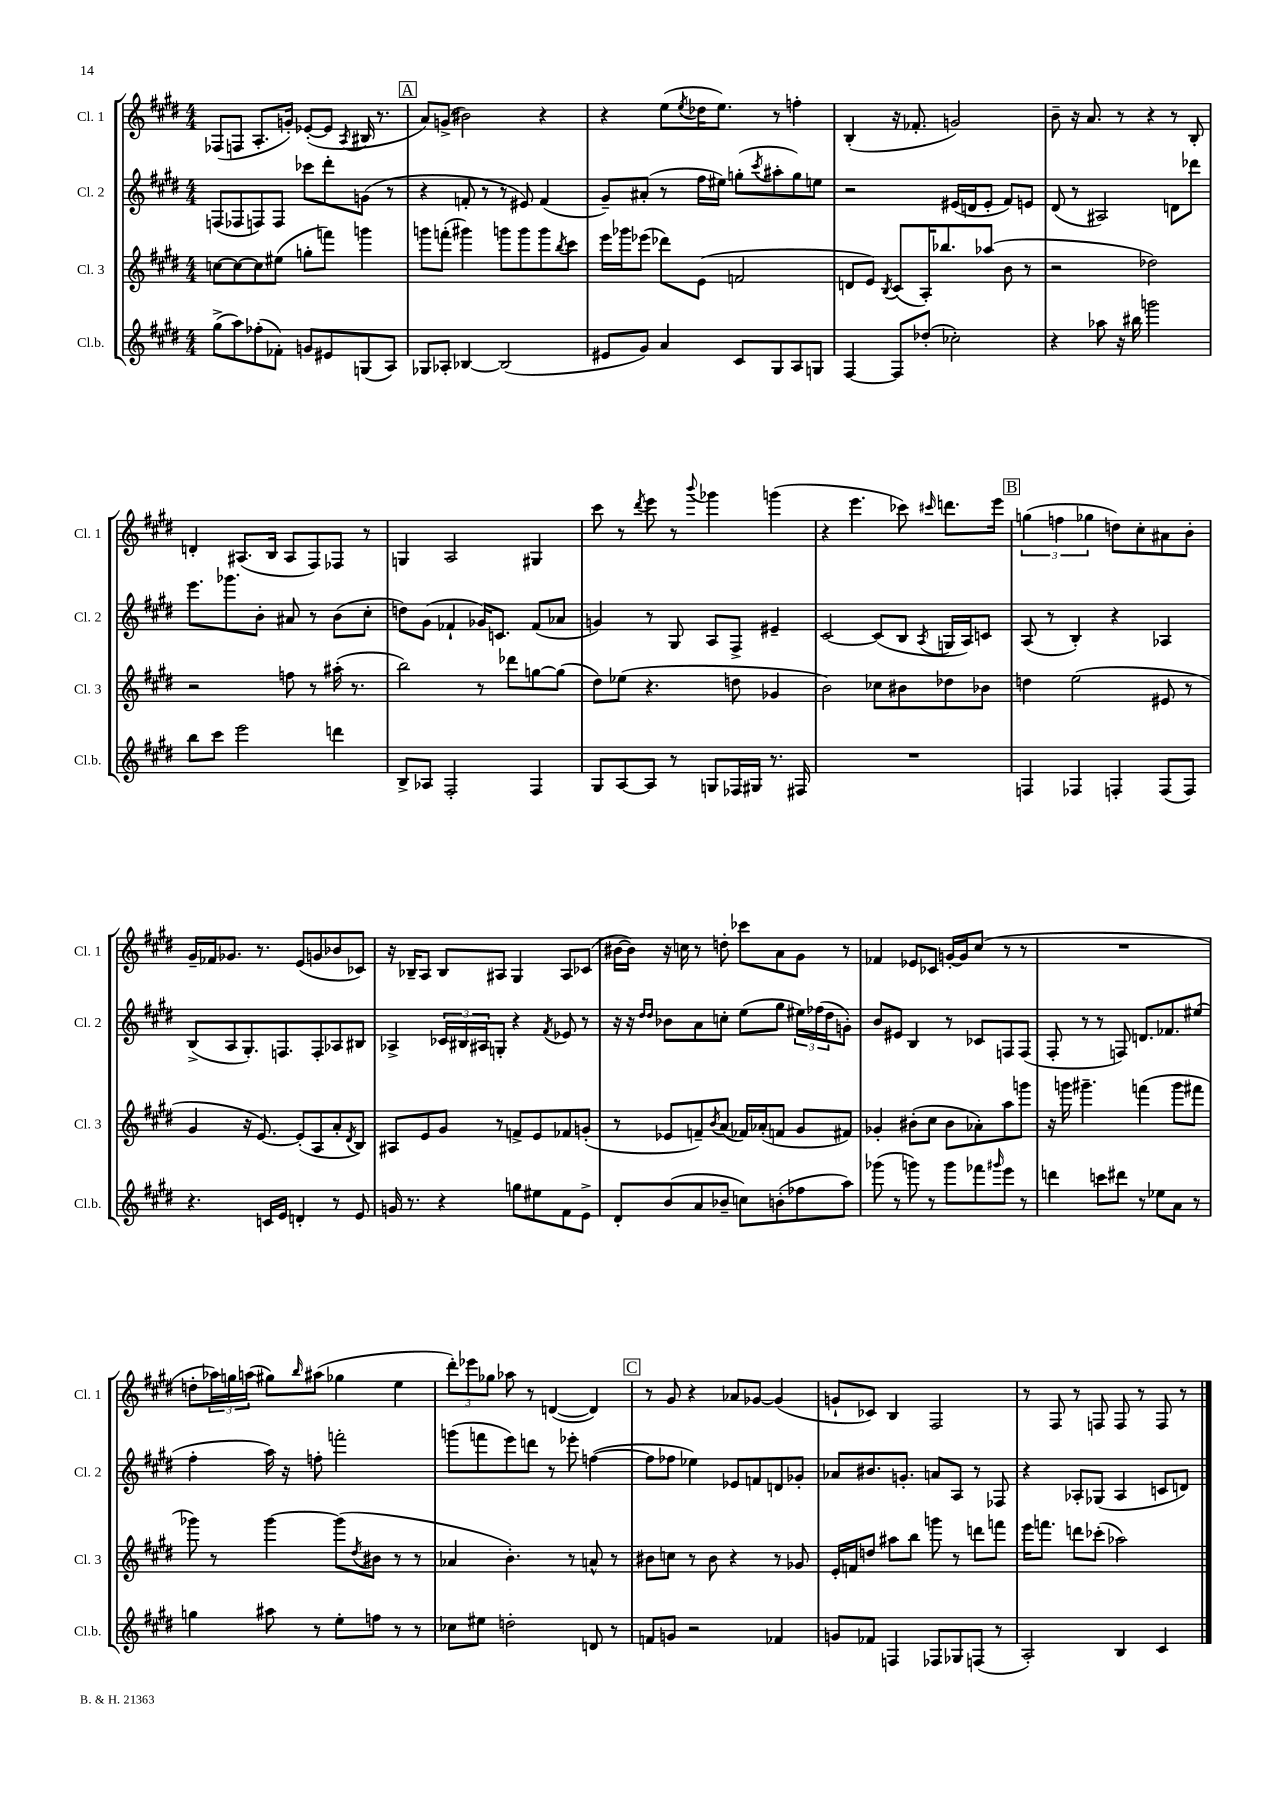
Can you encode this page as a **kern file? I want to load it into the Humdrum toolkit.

**kern	**kern	**kern	**kern
*part4	*part3	*part2	*part1
*staff4	*staff3	*staff2	*staff1
*I"Cl.b.	*I"Cl. 3	*I"Cl. 2	*I"Cl. 1
*I'Cl.b.	*I'Cl. 3	*I'Cl. 2	*I'Cl. 1
*clefG2	*clefG2	*clefG2	*clefG2
*k[f#c#g#d#]	*k[f#c#g#d#]	*k[f#c#g#d#]	*k[f#c#g#d#]
*M4/4	*M4/4	*M4/4	*M4/4
=4	=4	=4	=4
(8gg#^\L	[8ccn\L	(8Fn/L	(8F-X/L
8aa\)	8cc\_	8F-X/	8Fn/J
(8ff-X'\	8cc\]	8Fn/)	8.A'/L
8f-X'\J)	(8ee#X\J	8F/J	.
.	.	.	16gn'/Jk)
8gn/L	8ggn'\L	8ccc-X\L	([8e-X'/L
8e#X/	8fffn\J)	8ddd#'\	8e-/J]
.	.	.	8qA/
(8Gn/	4gggn\	(8gn\J	16B#X/
.	.	.	8.r
8A/J)	.	8r	.
!!LO:REH:place=s1:t=A
=5	=5	=5	=5
8G-X/L	8gggn\L	4r	8a/L)
8A-X'/J	(8fffn'\J	.	(8gn^/J
[4B-X/	4ggg#X\)	8fn'/	2b#X\)
.	.	8r	.
(2B-/]	8gggn\L	8r	.
.	8ggg\	8e#X/)	.
.	8ggg\	(4f/	4r
.	8qbb/	.	.
.	8ccc#\J	.	.
=6	=6	=6	=6
8e#X/L	16eee\LL	8g#~/L)	4r
.	16ggg-X\J	.	.
8g#/J)	(8eee-X\J	(8a#X'/J	.
4a/	8ddd-X\L)	8r	(8ee\L
.	.	.	8qee/
.	(8e\J	16ff#\LL	16dd-X\K
.	.	16ee#X\JJ)	8.ee\J)
8c#/L	2fn/	(8ggn'\L	.
.	.	8qccc#/	.
8G#/	.	8aa#X'\	8r
8A/	.	8gg\)	4ffn'\
8Gn/J	.	8een\J	.
=7	=7	=7	=7
[4F#/	8dn/L	2r	(4B'/
.	8e/J)	.	.
.	8qB/	.	.
8F#/L]	(8c#/L	.	16r
.	.	.	8.f-X'/
(8dd-X'/J	16A'/K)	.	.
.	8.bb-X/	.	.
2cc-X'\)	.	(16e#X/LL	2gn/)
.	.	16dn/J	.
.	(8aa-X/J	8e#'/J	.
.	8b\	8f#/L)	.
.	8r	8en/J	.
=8	=8	=8	=8
4r	2r	(8d#/	8b~\
.	.	8r	16r
.	.	.	8.a/
8aa-X\	.	2A#X/)	.
16r	.	.	8r
16bb#X\	.	.	.
2gggn\	2dd-X\)	.	4r
.	.	8dn\L	8r
.	.	8ddd-X\J	8B'/
!!LO:LB:g=z
=9	=9	=9	=9
8bb\L	2r	8.eee\L	4dn'/
8ccc#\J	.	.	.
.	.	8.ggg-X\	.
2eee\	.	.	(8.A#X/L
.	.	8b'\J	.
.	.	.	16B/Jk
.	8ffn\	8a#X/	8A#/L
.	8r	8r	8F#/)
4dddn\	(16aa#X'\	(8b\L	8F-X/J
.	8.r	.	.
.	.	8cc#'\J	8r
=10	=10	=10	=10
8B^/L	2bb\)	8ddn\L)	4Gn/
8A-X/J	.	(8g#\J	.
2F#'/	.	4f-X`/	2A/
.	8r	16g-X/KL)	.
.	.	8.cn/J	.
.	8ddd-X\L	.	.
4F#/	[8ggn\	(8f-/L	4G#X/
.	(8gg\J]	8a-X/J	.
=11	=11	=11	=11
8G#/L	8dd#\L)	4gn/)	8ccc#\
[8A/	(8ee-X\J	.	8r
.	.	.	8qddd#/
8A/J]	4.r	8r	8eee\
8r	.	8G#/	8r
.	.	.	8qqbbb/
8Gn/L	.	8A/L	4ggg-X\
16F-X/L	8ddn\	8F#^/J	.
16G#X/JJ	.	.	.
8.r	4g-X/	4e#X~/	(4gggn\
16F#X/	.	.	.
=12	=12	=12	=12
1r	2b\)	[2c#/	4r
.	.	.	4.eee\
.	8cc-X\L	(8c#/L]	.
.	8b#X\	8B/J	8ccc-X\)
.	.	8qA/	16qqccc#X/
.	8dd-X\	16Gn/LL	8.dddn\L
.	.	16A/J)	.
.	8b-X\J	8cn/J	.
.	.	.	16eee\Jk
!!LO:REH:place=s1:t=B
=13	=13	=13	=13
4Fn/	4ddn\	(8A/	(6ggn\
.	.	8r	.
.	.	.	6ffn\
4F-X/	(2ee\	4B'/)	.
.	.	.	6gg-X\
4Fn'/	.	4r	8ddn\L)
.	.	.	8cc#'\
(8F/L	8e#X/	4A-X/	8a#X\
8F/J)	8r	.	8b'\J
!!LO:LB:g=z
=14	=14	=14	=14
4.r	4g#/	(8B^/L	16g#~/LL
.	.	.	16f-X/J
.	.	8A/	8.g-X/J
.	16r	8.G#'/)	.
.	[8.e/)	.	8.r
16cn/LL	.	.	.
16e/JJ	.	8.Fn/	.
4dn'/	(8e'/L]	.	(8e/L
.	8A/	8F'/	8gn/
8r	8a'/	8A-X/	8b-X/
.	8qd#/	.	.
8e/	8B/J)	8B#X/J	8c-X/J)
=15	=15	=15	=15
16gn/	8A#X/L	4A-X^/	16r
8.r	.	.	16B-X~/KL
.	8e/	.	8A/J
4r	8g#/J	24c-X/LL	8B-/L
.	.	24B#X/	.
.	.	24A#X/J	.
.	8r	8Gn'/J	8A#X/J
8ggn\L	8fn^/L	4r	4G#/
8ee#X\	8e/	.	.
.	.	8qf#/	.
8f#\	8f-X/	8e-X/	8A#/L
8e^\J	(8gn'/J	8r	(8c-X/J
=16	=16	=16	=16
8d#'/L	8r	16r	[16b#X\LL
.	.	16r	16b#\JJ])
.	.	16qqdd#/LL	.
.	.	16qqdd#/JJ	.
(8b/	8e-X/L	8b-X\L	16r
.	.	.	16ccn\
8a/	8fn~/)	8a\	8r
.	8qb/	.	.
8b-X~/J	(8a/J	8ccn'\J	8ddn'\
8ccn\L)	16f-X/LL)	(8ee\L	8ccc-X\L
.	(16a-X'/J	.	.
(8bn'\	8fn/J	8gg#\J	8a\
8ff-X\	8g#/L	24ee#X\LL)	8g#\J
.	.	(24ff-X\	.
.	.	24dd#\J	.
8aa\J)	8f#X/J)	8gn'\J)	8r
=17	=17	=17	=17
(8ggg-X\	4g-X'/	8b/L	4f-X/
8r	.	8e#X/J	.
8gggn\)	(8b#X'\L	4B/	8e-X/L
8r	8cc#\J	.	8c-X/J
8ggg\L	8b#\L	8r	[16gn'/LL
.	.	.	16g/J]
8fff-X\	8a-X'\)	8c-X/L	(8cc#/J
16qqggg#X/	.	.	.
8eee\J	8aa\	8Fn/	8r
8r	8gggn\J	(8F/J	8r
=18	=18	=18	=18
4dddn\	16r	8F#'/	1r
.	16gggn\	.	.
.	4.ggg#X~\	8r	.
8cccn\L	.	8r	.
8ddd#X\J	.	8Fn/)	.
8r	(4fffn\	8.dn/L	.
8ee-X\L	.	.	.
.	.	8.f-X/	.
8a\J	8ggg#\L	.	.
8r	8fff#X\J	(8ee#X/J	.
!!LO:LB:g=z
=19	=19	=19	=19
4ggn\	8ggg-X\)	4ff#'\	8ddn'\L
.	8r	.	24aa-X\L)
.	.	.	24ggn\
.	.	.	(24aan\JJ
8aa#X\	[4ggg-\	16aa\)	8gg#X\L)
.	.	16r	.
.	.	.	16qqbb/
8r	.	8ffn'\	(8aa#X\J
8ee'\L	(8ggg-\L]	2fffn'\	4gg-X\
.	8qdd#/	.	.
8ffn\J	8b#X\J	.	.
8r	8r	.	4ee\
8r	8r	.	.
=20	=20	=20	=20
8cc-X\L	4a-X/	(8gggn\L	12ddd#'\L)
.	.	.	12eee-X\
8ee#X\J	.	8fffn\	.
.	.	.	12gg-X\J
2ddn'\	4.b'\)	8eee\)	8aa-X\
.	.	8dddn\J	8r
.	.	8r	([4dn/
.	8r	8eee-X'\	.
8dn/	8an^^/	([4ffn\	4d/])
8r	8r	.	.
!!LO:REH:place=s1:t=C
=21	=21	=21	=21
8fn/L	8b#X\L	8ff\L]	8r
8gn/J	8ccn\J	8ff-X\J	8g#/
2r	8r	4ee-X\)	4r
.	8b#\	.	.
.	4r	8e-X/L	8a-X/L
.	.	8fn/	[8g-X/J
4f-X/	8r	8dn/	(4g-/]
.	8g-X/	8g-X'/J	.
=22	=22	=22	=22
8gn/L	16e'/LL	8a-X/L	8gn`/L
.	16fn/J	.	.
8f-X/J	8ddn/J	8.b#X/	8c-X/J)
4Fn/	8aa#X\L	.	4B/
.	.	8.gn'/J	.
.	8bb\J	.	.
8F-X/L	8gggn\	8an/L	2F#/
8G-X/	8r	8A/J	.
(8Fn/J	8dddn\L	8r	.
8r	8fffn\J	8F-X/	.
=23	=23	=23	=23
2A'/)	16eee\KL	4r	8r
.	8.fffn\J	.	.
.	.	.	8F#/
.	8dddn\L	8A-X'/L	8r
.	(8ccc-X'\J	(8G-X/J	8Fn/
4B/	2aa-X\)	4A-/	8F/
.	.	.	8r
4c#/	.	8cn/L	8F/
.	.	8dn/J)	8r
==	==	==	==
*-	*-	*-	*-
